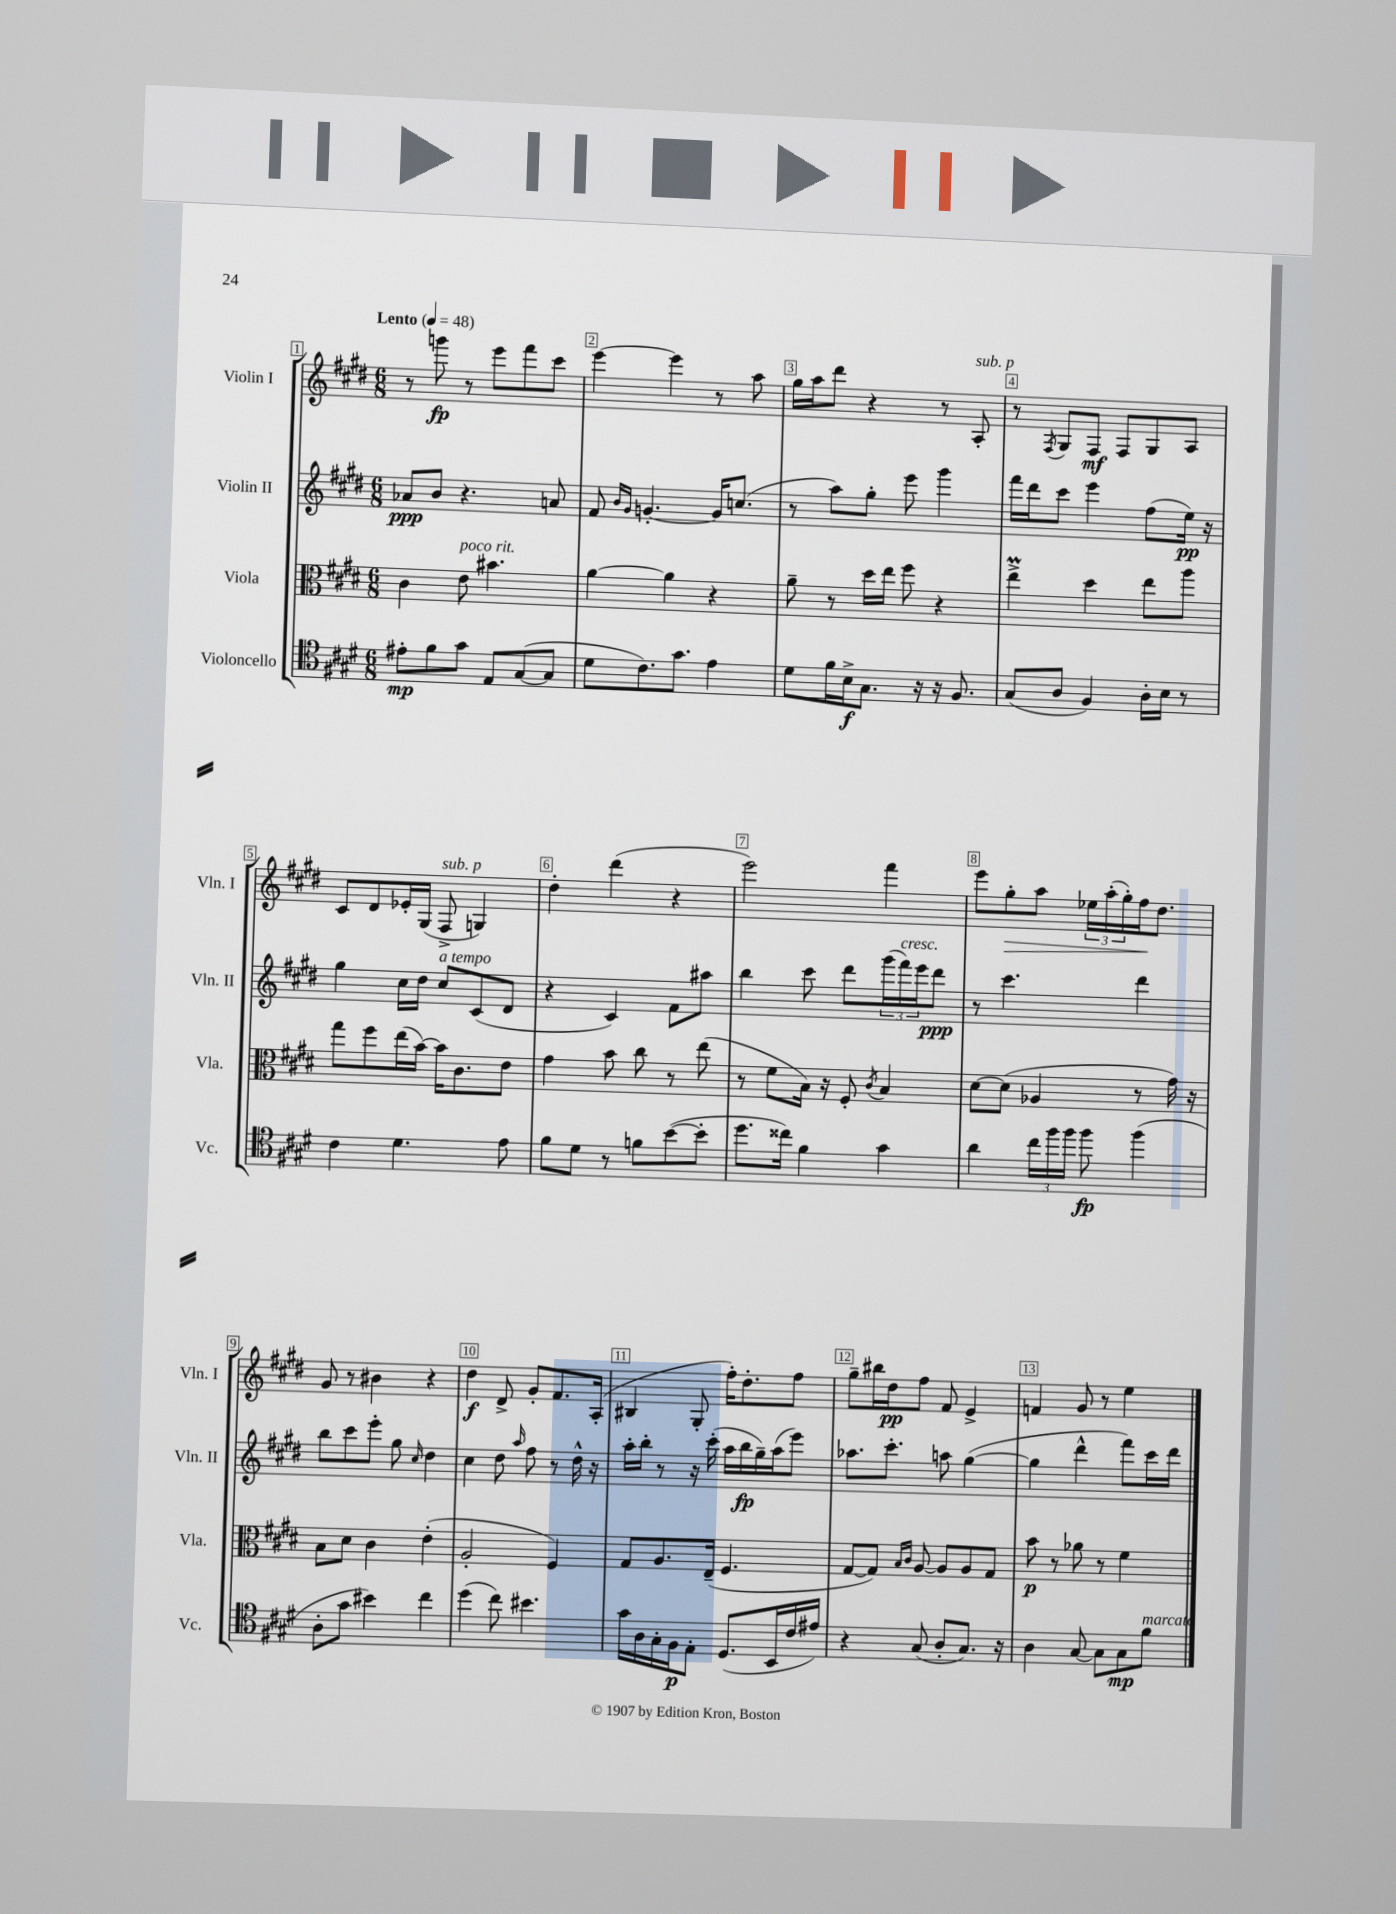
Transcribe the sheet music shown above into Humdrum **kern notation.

**kern	**kern	**kern	**kern
*staff4	*staff3	*staff2	*staff1
*clefC4	*clefC3	*clefG2	*clefG2
*k[f#c#g#d#]	*k[f#c#g#d#]	*k[f#c#g#d#]	*k[f#c#g#d#]
*M6/8	*M6/8	*M6/8	*M6/8
*MM48	*MM48	*MM48	*MM48
8e#'\L	4c#\	8a-/L	8r
8f#\	.	8b/J	8ggg\
8g#\J	8e\	4.r	8r
8E/L	4.b#\	.	8eee\L
([8G#/	.	.	8fff#\
8G#/]J	.	8a/	8ccc#\J
=	=	=	=
8d#\L	[4a\	8f#/	[4eee\
.	.	16qqb/LL	.
.	.	16qqg#/JJ	.
8.c#\)	.	[4.g'/	.
.	4a\]	.	4eee\]
8.g#\J	.	.	.
4e\	4r	16g/]LK	8r
.	.	(8.cc/J	.
.	.	.	8aa\
=	=	=	=
8d#\L	8a~\	8r	16gg#\LL
.	.	.	16aa\J
16f#\L	8r	8aa\L)	8ddd#\J
16B^\J	.	.	.
8.G#\J	16dd#\LL	8gg#'\J	4r
.	16ee\JJ	.	.
.	8ff#\	8eee\	.
16r	.	.	.
16r	4r	4ggg#\	8r
8.F#/	.	.	.
.	.	.	8A'/
=	=	=	=
(8G#/L	4ee^\	16fff#\LL	8r
.	.	16ddd#\J	.
.	.	.	8qF#/
8A/J	.	8ccc#\J	8G#/L
4F#/)	4dd#\	4eee\	8F#/J
.	.	.	8F#/L
16A'\LL	8ee\L	(8ff#\L	8G#/
16B\JJ	.	.	.
8r	8aa\J	16ee\Jk)	8A/J
.	.	16r	.
=	=	=	=
4c#\	8gg#\L	4gg#\	8c#/L
.	8ff#\	.	8d#/
4.d#\	(16ee\L	16cc#\LL	16e-'/L
.	[16b\JJ)	16dd#\JJ	(16G#/JJ
.	16b\]LK	8cc#/L	8F#^/
.	8.c#\	.	.
.	.	(8c#/	4G/)
8e\	8e\J	8d#/J	.
=	=	=	=
8f#\L	4g#\	4r	4dd#'\
8d#\J	.	.	.
8r	8b\	4c#/)	(4ddd#\
8f\L	8cc#\	.	.
([8b\	8r	8f#\L	4r
8b'\]J	(8ee\	8aa#\J	.
=	=	=	=
8.dd#\L	8r	4bb\	2eee\)
.	8f#\L	.	.
16cc##\Jk)	.	.	.
4f#\	16B\Jk)	8ccc#\	.
.	16r	.	.
.	8F#'/	8ddd#\L	.
.	8qc#/	.	.
4g#\	4B/	(24ggg#\L	4fff#\
.	.	24fff#\)	.
.	.	24eee\J	.
.	.	8ddd#\J	.
=	=	=	=
4a\	[8d#\L	8r	8eee\L
.	(8d#\]J	4.ccc#\	8gg#'\
24cc#\LL	4A-/	.	8aa\J
24ff#\	.	.	.
24ff#\JJ	.	.	.
8ff#\	.	.	24ee-\LL
.	.	.	(24aa'\
.	.	.	24gg#'\)
(4ff#\	8r	4ddd#\	16ff#\J
.	.	.	8.dd#\J
.	16g#\)	.	.
.	16r	.	.
=	=	=	=
8A'\L	8B\L	8bb\L	8g#/
8g#\J	8d#\J	8ccc#\	8r
4b#\)	4c#\	8eee'\J	4b#\
.	.	8gg#\	.
.	.	16qqcc#/	.
4cc#\	(4e'\	4dd#\	4r
=	=	=	=
(4dd#\	2A'/	4cc#\	4dd#\
8cc#\)	.	8dd#\	8d#^/
.	.	16qqaa/	.
4.b#\	.	8ff#\	8g#'/L
.	4F#/)	8r	8.f#/
.	.	16dd#^^\	.
.	.	16r	(16A'/Jk
=	=	=	=
16g#\LL	8G#/L	16aa'\LL	4B#/
16A\	.	16bb'\JJ	.
16G#'\	8.A/	8r	.
16F#\J	.	.	.
8E'\J	.	16r	8G#'/
.	(16E~/Jk	(16ccc#'\	.
(8.D#/L	4.F#/	16aa\LL	16ff#'\LK)
.	.	16bb\	8.dd#'\
.	.	16gg#~\)	.
16BB/L	.	(16aa\J	.
16c#/	.	8eee\J)	8ff#\J
16e#/JJ)	.	.	.
=	=	=	=
4r	[8G#/L	8.aa-\L	8gg#~\L
.	8G#/]J)	.	16bb#\L
.	.	8.ccc#'\J	16dd#\J
.	16qqB/LL	.	.
.	16qqc#/JJ	.	.
(8G#/	[8A/	.	8ff#\J
8A'/L	8A/]L	8aa\	8f#/
8.G#/J)	8A/	([4gg#\	4e^/
.	8G#/J	.	.
16r	.	.	.
=	=	=	=
4A\	8b\	4gg#\]	4f/
.	8r	.	.
[8G#/	8a-\	4ddd#^^\	8g#/
8G#\]L	8r	.	8r
8G#\	4f#\	8fff#\L)	4ee\
8f#\J	.	16ccc#\L	.
.	.	16ddd#\JJ	.
==	==	==	==
*-	*-	*-	*-
